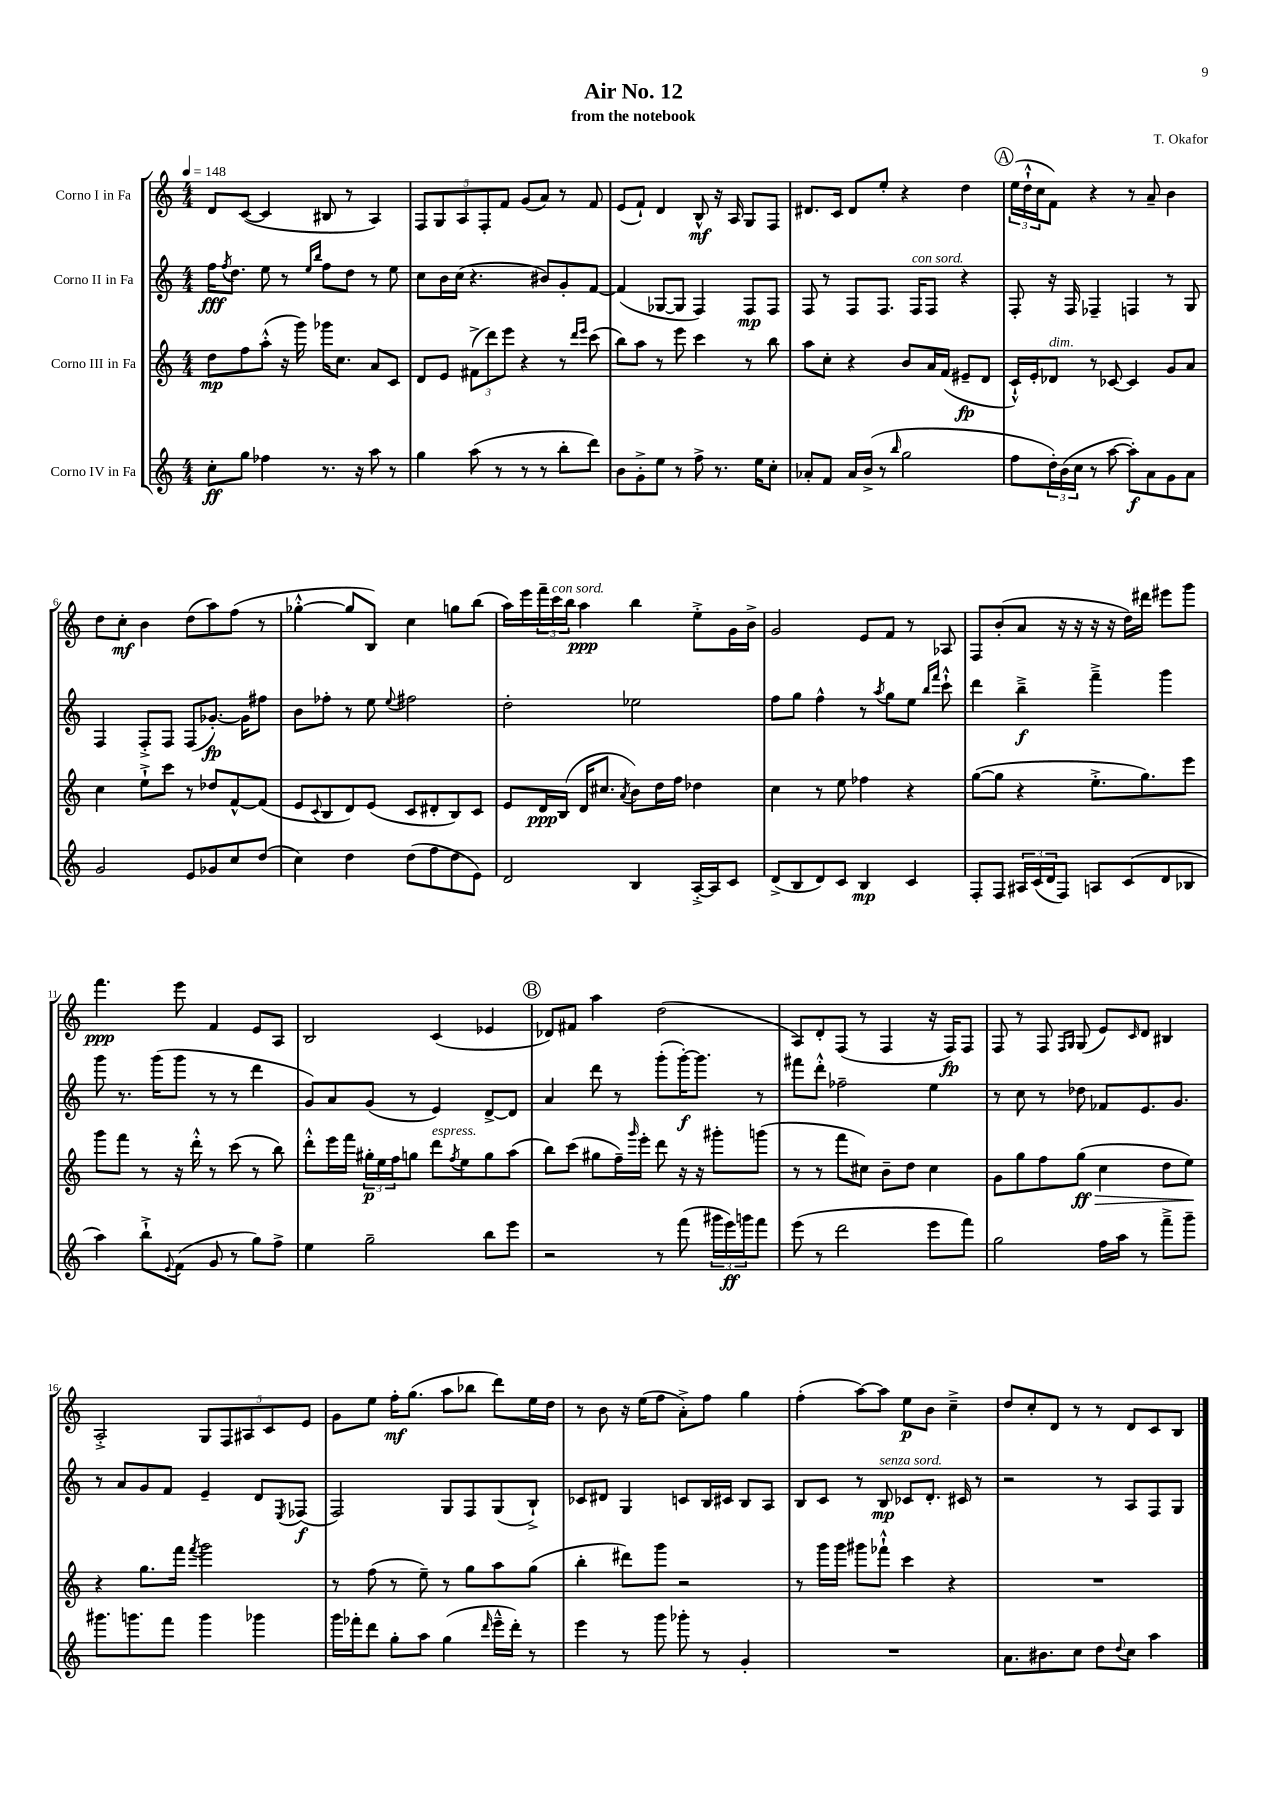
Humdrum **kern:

**kern	**dynam	**kern	**dynam	**kern	**dynam	**kern	**dynam
*part4	*part4	*part3	*part3	*part2	*part2	*part1	*part1
*staff4	*staff4	*staff3	*staff3	*staff2	*staff2	*staff1	*staff1
*I"Corno IV in Fa	*	*I"Corno III in Fa	*	*I"Corno II in Fa	*	*I"Corno I in Fa	*
*clefG2	*	*clefG2	*	*clefG2	*	*clefG2	*
*k[]	*	*k[]	*	*k[]	*	*k[]	*
*M4/4	*	*M4/4	*	*M4/4	*	*M4/4	*
*MM148	*	*MM148	*	*MM148	*	*MM148	*
=1	=1	=1	=1	=1	=1	=1	=1
8cc'\L	ff	8dd\L	mp	16ff\KL	fff	8d/L	.
.	.	.	.	8qff/	.	.	.
.	.	.	.	8.dd\J	.	.	.
8gg\J	.	8ff\	.	.	.	([8c/J	.
4ff-X\	.	(8aa'^^\J	.	8ee\	.	4c/]	.
.	.	16r	.	8r	.	.	.
.	.	16ggg\)	.	.	.	.	.
.	.	.	.	16qqee/LL	.	.	.
.	.	.	.	16qqbb/JJ	.	.	.
8.r	.	16ggg-X\KL	.	8ff\L	.	8B#X/	.
.	.	8.cc\J	.	.	.	.	.
.	.	.	.	8dd\J	.	8r	.
16r	.	.	.	.	.	.	.
8aa\	.	8a/L	.	8r	.	4A/)	.
8r	.	8c/J	.	8ee\	.	.	.
=2	=2	=2	=2	=2	=2	=2	=2
4gg\	.	8d/L	.	8cc\L	.	10F/L	.
.	.	.	.	.	.	10G/	.
.	.	8e/J	.	16b\L	.	.	.
.	.	.	.	(16cc\JJ	.	.	.
.	.	.	.	.	.	10A/	.
(8aa\	.	(12f#X^\L	.	4.r	.	.	.
.	.	.	.	.	.	10F'/	.
.	.	12ddd\)	.	.	.	.	.
8r	.	.	.	.	.	.	.
.	.	.	.	.	.	10f/J	.
.	.	12eee\J	.	.	.	.	.
8r	.	4r	.	.	.	(8g/L	.
8r	.	.	.	8b#X/L)	.	8a/J)	.
8bb'\L	.	8r	.	8g'/	.	8r	.
.	.	16qqddd/LL	.	.	.	.	.
.	.	16qqeee/JJ	.	.	.	.	.
8ddd\J)	.	(8ccc\	.	[8f/J	.	8f/	.
=3	=3	=3	=3	=3	=3	=3	=3
8b\L	.	8bb\L)	.	(4f/]	.	(8e/L	.
8g'^\	.	8aa\J	.	.	.	8f`/J)	.
8ee\J	.	8r	.	[8G-X/L	.	4d/	.
8r	.	8eee\	.	8G-/J]	.	.	.
8ff^\	.	4ccc\	.	4F/)	.	8B^^/	mf
8.r	.	.	.	.	.	16r	.
.	.	.	.	.	.	16A/	.
.	.	8r	.	8F/L	mp	8G/L	.
16ee\KL	.	.	.	.	.	.	.
8cc'\J	.	8bb\	.	8F/J	.	8F/J	.
=4	=4	=4	=4	=4	=4	=4	=4
8a-X'/L	.	8aa\L	.	8F/	.	8.d#X/L	.
8f/J	.	8cc'\J	.	8r	.	.	.
.	.	.	.	.	.	16c/Jk	.
16a-/LL	.	4r	.	8F/L	.	8d#/L	.
(16b^/JJ	.	.	.	.	.	.	.
8r	.	.	.	8.F/J	.	8ee'/J	.
16qqbb/	.	.	.	.	.	.	.
2gg\	.	8b/L	.	.	.	4r	.
!	!	!	!	!LO:TX:a:i:t=con sord.	!	!	!
.	.	.	.	16F/KL	.	.	.
.	.	16a/L	.	8F/J	.	.	.
.	.	(16f/JJ	.	.	.	.	.
.	.	8e#X~/L	fp	4r	.	4dd\	.
.	.	8d/J	.	.	.	.	.
!!LO:REH:place=s1:t=A
=5	=5	=5	=5	=5	=5	=5	=5
8ff\L	.	16c`^^/LL)	.	8F'/	.	(24ee\LL	.
.	.	.	.	.	.	24dd`^^\	.
.	.	16e'/J	.	.	.	.	.
.	.	.	.	.	.	24cc\J	.
!	!	!LO:TX:a:i:t=dim.	!	!	!	!	!
24dd'\L)	.	8d-X/J	.	16r	.	8f\J)	.
(24b\	.	.	.	.	.	.	.
.	.	.	.	16F/	.	.	.
24cc\JJ	.	.	.	.	.	.	.
8r	.	8r	.	4F-X~/	.	4r	.
[8aa\	.	[8c-X/	.	.	.	.	.
8aa'\L])	f	4c-/]	.	4Fn/	.	8r	.
8a\	.	.	.	.	.	8a~/	.
8g\	.	8g/L	.	8r	.	4b\	.
8a\J	.	8a/J	.	8G/	.	.	.
!!LO:LB:g=z
=6	=6	=6	=6	=6	=6	=6	=6
2g/	.	4cc\	.	4F/	.	8dd\L	.
.	.	.	.	.	.	8cc'\J	mf
.	.	8ee`^\L	.	8F'^/L	.	4b\	.
.	.	8ccc\J	.	8F/J	.	.	.
8e/L	.	8r	.	(8F/L	.	(8dd\L	.
8g-X/	.	8dd-X/L	.	[8.g-X'/J)	fp	8aa\)	.
8cc/	.	[8f^^/	.	.	.	(8ff\J	.
.	.	.	.	16g-\KL]	.	.	.
(8dd/J	.	(8f/J]	.	8ff#X\J	.	8r	.
=7	=7	=7	=7	=7	=7	=7	=7
4cc\)	.	8e/L	.	8b\L	.	[4gg-X'^^\	.
.	.	8qqc/	.	.	.	.	.
.	.	8B/	.	8ff-X'\J	.	.	.
4dd\	.	8d/)	.	8r	.	8gg-/L]	.
.	.	(8e/J	.	8ee\	.	8B/J)	.
.	.	.	.	8qqee/	.	.	.
(8dd\L	.	8c/L	.	2ff#X\	.	4cc\	.
8ff\	.	8d#X'/	.	.	.	.	.
8dd\	.	8B/)	.	.	.	8ggn\L	.
8e\J)	.	8c/J	.	.	.	(8bb\J	.
=8	=8	=8	=8	=8	=8	=8	=8
2d/	.	8e/L	.	2dd'\	.	16aa\LL)	.
.	.	.	.	.	.	16eee\	.
.	.	16d/L	ppp	.	.	24fff~\	.
!	!	!	!	!	!	!LO:TX:a:i:t=con sord.	!
.	.	.	.	.	.	24ccc\	.
.	.	(16B/JJ	.	.	.	.	.
.	.	.	.	.	.	24bb\JJ	.
.	.	16d/KL	.	.	.	4aa\	ppp
.	.	8.cc#X/J	.	.	.	.	.
.	.	8qa/	.	.	.	.	.
4B/	.	8b\L)	.	2ee-X\	.	4bb\	.
.	.	16dd\L	.	.	.	.	.
.	.	16ff\JJ	.	.	.	.	.
[16A'^/LL	.	4dd-X\	.	.	.	8ee'^\L	.
16A/J]	.	.	.	.	.	.	.
8c/J	.	.	.	.	.	16g\L	.
.	.	.	.	.	.	16b^\JJ	.
=9	=9	=9	=9	=9	=9	=9	=9
(8d^/L	.	4cc\	.	8ff\L	.	2g/	.
8B/	.	.	.	8gg\J	.	.	.
8d/)	.	8r	.	4ff^^\	.	.	.
8c/J	.	8ee\	.	.	.	.	.
4B/	mp	4ff-X\	.	8r	.	8e/L	.
.	.	.	.	8qaa/	.	.	.
.	.	.	.	8gg\L	.	8f/J	.
4c/	.	4r	.	8ee\J	.	8r	.
.	.	.	.	16qqbb/LL	.	.	.
.	.	.	.	16qqfff/JJ	.	.	.
.	.	.	.	8ccc`^^\	.	8A-X/	.
=10	=10	=10	=10	=10	=10	=10	=10
8F'/L	.	([8gg\L	.	4ddd\	.	8F/L	.
8F/J	.	8gg\J]	.	.	.	(8b'/	.
24A#X/LL	.	4r	.	4bb~^\	f	8a/J	.
(24c/	.	.	.	.	.	.	.
24d/J	.	.	.	.	.	.	.
8F/J)	.	.	.	.	.	16r	.
.	.	.	.	.	.	16r	.
8An/L	.	8.ee'^\L	.	4fff~^\	.	16r	.
.	.	.	.	.	.	16r	.
(8c/	.	.	.	.	.	16dd\LL)	.
.	.	8.gg\)	.	.	.	16ddd#X\JJ	.
8d/	.	.	.	4ggg\	.	8eee#X\L	.
8B-X/J	.	8eee\J	.	.	.	8ggg\J	.
!!LO:LB:g=z
=11	=11	=11	=11	=11	=11	=11	=11
4aa\)	.	8ggg\L	.	8ggg\	.	4.fff\	ppp
.	.	8fff\J	.	8.r	.	.	.
8bb`^\L	.	8r	.	.	.	.	.
.	.	.	.	(16ggg\KL	.	.	.
8qqe/	.	.	.	.	.	.	.
(8f\J	.	16r	.	8ggg\J	.	8eee\	.
.	.	16ddd'^^\	.	.	.	.	.
8g/	.	8r	.	8r	.	4f/	.
8r	.	(8ccc\	.	8r	.	.	.
8gg\L)	.	8r	.	4ddd\	.	8e/L	.
8ff^\J	.	8bb\)	.	.	.	8A/J	.
=12	=12	=12	=12	=12	=12	=12	=12
4ee\	.	8ddd'^^\L	.	8g/L)	.	2B/	.
.	.	16eee\L	.	8a/	.	.	.
.	.	16fff\JJ	.	.	.	.	.
2gg~\	.	24gg#X'\LL	p	(8g/J	.	.	.
.	.	24ee\	.	.	.	.	.
.	.	24ff\J	.	.	.	.	.
.	.	8ggn\J	.	8r	.	.	.
!	!	!LO:TX:a:i:t=espress.	!	!	!	!	!
.	.	8ddd\L	.	4e/)	.	(4c/	.
.	.	8qff/	.	.	.	.	.
.	.	8ee\	.	.	.	.	.
8bb\L	.	8gg\	.	[8d^/L	.	4e-X/	.
8eee\J	.	(8aa\J	.	8d/J]	.	.	.
!!LO:REH:place=s1:t=B
=13	=13	=13	=13	=13	=13	=13	=13
2r	.	8bb\L)	.	4a/	.	8d-X/L)	.
.	.	(8ccc\J	.	.	.	8f#X/J	.
.	.	8gg#X\L	.	8ddd\	.	4aa\	.
.	.	16ff~\L)	.	8r	.	.	.
.	.	16qqggg/	.	.	.	.	.
.	.	16eee'\JJ	.	.	.	.	.
8r	.	8ddd\	.	(8ggg'\L	.	(2dd\	.
(8fff\	.	16r	.	[16ggg'\K)	f	.	.
.	.	16r	.	8.ggg\J]	.	.	.
24ggg#X\LL	.	8ggg#X'\L	.	.	.	.	.
24eee\)	ff	.	.	.	.	.	.
24gggn\J	.	.	.	.	.	.	.
8fff\J	.	(8gggn\J	.	8r	.	.	.
=14	=14	=14	=14	=14	=14	=14	=14
(8eee\	.	8r	.	8fff#X\L	.	8A/L)	.
8r	.	8r	.	8ddd'^^\J	.	8d'/	.
2ddd\	.	8fff\L	.	2ff-X~\	.	(8F/J	.
.	.	8cc#X\J)	.	.	.	8r	.
.	.	8b~\L	.	.	.	4F/	.
.	.	8dd\J	.	.	.	.	.
8eee\L	.	4cc#\	.	4ee\	.	16r	.
.	.	.	.	.	.	16F/KL)	fp
8fff\J)	.	.	.	.	.	8F/J	.
=15	=15	=15	=15	=15	=15	=15	=15
2gg\	.	8g\L	.	8r	.	8F/	.
.	.	8gg\	.	8cc\	.	8r	.
.	.	8ff\	.	8r	.	8F/	.
.	.	.	.	.	.	16qqF/LL	.
.	.	.	.	.	.	16qqG/JJ	.
!	!	!	!LO:HP:b	!	!	!	!
.	.	(8gg\J	> ff	8dd-X\	.	(8G/	.
16ff\LL	.	4cc\	.	8f-X/L	.	8e/L)	.
16aa\JJ	.	.	.	.	.	.	.
.	.	.	.	.	.	16qqc/	.
8r	.	.	.	8.e/	.	8d/J	.
8fff~^\L	.	8dd\L	.	.	.	4B#X/	.
.	.	.	.	8.g/J	.	.	.
8ggg~\J	.	8ee\J)	.	.	.	.	.
.	.	.	]	.	.	.	.
!!LO:LB:g=z
=16	=16	=16	=16	=16	=16	=16	=16
8.ggg#X\L	.	4r	.	8r	.	2A'^/	.
.	.	.	.	8a/L	.	.	.
8.gggn\	.	.	.	.	.	.	.
.	.	8.gg\L	.	8g/	.	.	.
8fff\J	.	.	.	8f/J	.	.	.
.	.	16fff\Jk	.	.	.	.	.
.	.	8qfff/	.	.	.	.	.
4ggg\	.	2ggg\	.	4e~/	.	10G/L	.
.	.	.	.	.	.	10F/	.
.	.	.	.	.	.	10A#X/	.
4ggg-X\	.	.	.	8d/L	.	.	.
.	.	.	.	.	.	10c/	.
.	.	.	.	8qE/	.	.	.
.	.	.	.	(8F-X/J	f	.	.
.	.	.	.	.	.	10e/J	.
=17	=17	=17	=17	=17	=17	=17	=17
16ggg\LL	.	8r	.	2F/)	.	8g\L	.
16fff-X'\J	.	.	.	.	.	.	.
8ddd\J	.	(8ff\	.	.	.	8ee\J	.
8gg'\L	.	8r	.	.	.	16ff'\KL	mf
.	.	.	.	.	.	(8.gg\J	.
8aa\J	.	8ee~\)	.	.	.	.	.
(4gg\	.	8r	.	8G/L	.	8aa\L	.
.	.	8gg\L	.	8F/	.	8bb-X\J	.
16qqddd/	.	.	.	.	.	.	.
16eee~^^\LL	.	8aa\	.	(8G/	.	8ddd\L)	.
16ddd'\JJ)	.	.	.	.	.	.	.
8r	.	(8gg\J	.	8B`^/J)	.	16ee\L	.
.	.	.	.	.	.	16dd\JJ	.
=18	=18	=18	=18	=18	=18	=18	=18
4eee\	.	4bb'\	.	8c-X/L	.	8r	.
.	.	.	.	8d#X/J	.	8b\	.
8r	.	8ddd#X\L)	.	4G/	.	16r	.
.	.	.	.	.	.	(16ee\KL	.
8ggg\	.	8ggg\J	.	.	.	8ff\J	.
8ggg-X'\	.	2r	.	8cn/L	.	8a'^\L)	.
8r	.	.	.	16B/L	.	8ff\J	.
.	.	.	.	16c#X/JJ	.	.	.
4g'/	.	.	.	8B/L	.	4gg\	.
.	.	.	.	8A/J	.	.	.
=19	=19	=19	=19	=19	=19	=19	=19
1r	.	8r	.	8B/L	.	(4ff'\	.
.	.	16ggg\LL	.	8c/J	.	.	.
.	.	16ggg\JJ	.	.	.	.	.
.	.	8ggg#X\L	.	8r	.	[8aa\L)	.
!	!	!	!	!LO:TX:a:i:t=senza sord.	!	!	!
.	.	8fff-X`^^\J	.	8B/	mp	8aa\J]	.
.	.	4ccc\	.	8c-X/L	.	8ee\L	p
.	.	.	.	8.d'/J	.	8b\J	.
.	.	4r	.	.	.	4cc~^\	.
.	.	.	.	16c#X/	.	.	.
.	.	.	.	8r	.	.	.
=20	=20	=20	=20	=20	=20	=20	=20
8.a\L	.	1r	.	2r	.	8dd/L	.
.	.	.	.	.	.	8cc'/	.
8.b#X\	.	.	.	.	.	.	.
.	.	.	.	.	.	8d/J	.
8cc\J	.	.	.	.	.	8r	.
8dd\L	.	.	.	8r	.	8r	.
8qqdd/	.	.	.	.	.	.	.
8cc\J	.	.	.	8A/L	.	8d/L	.
4aa\	.	.	.	8F/	.	8c/	.
.	.	.	.	8G/J	.	8B/J	.
==	==	==	==	==	==	==	==
*-	*-	*-	*-	*-	*-	*-	*-
